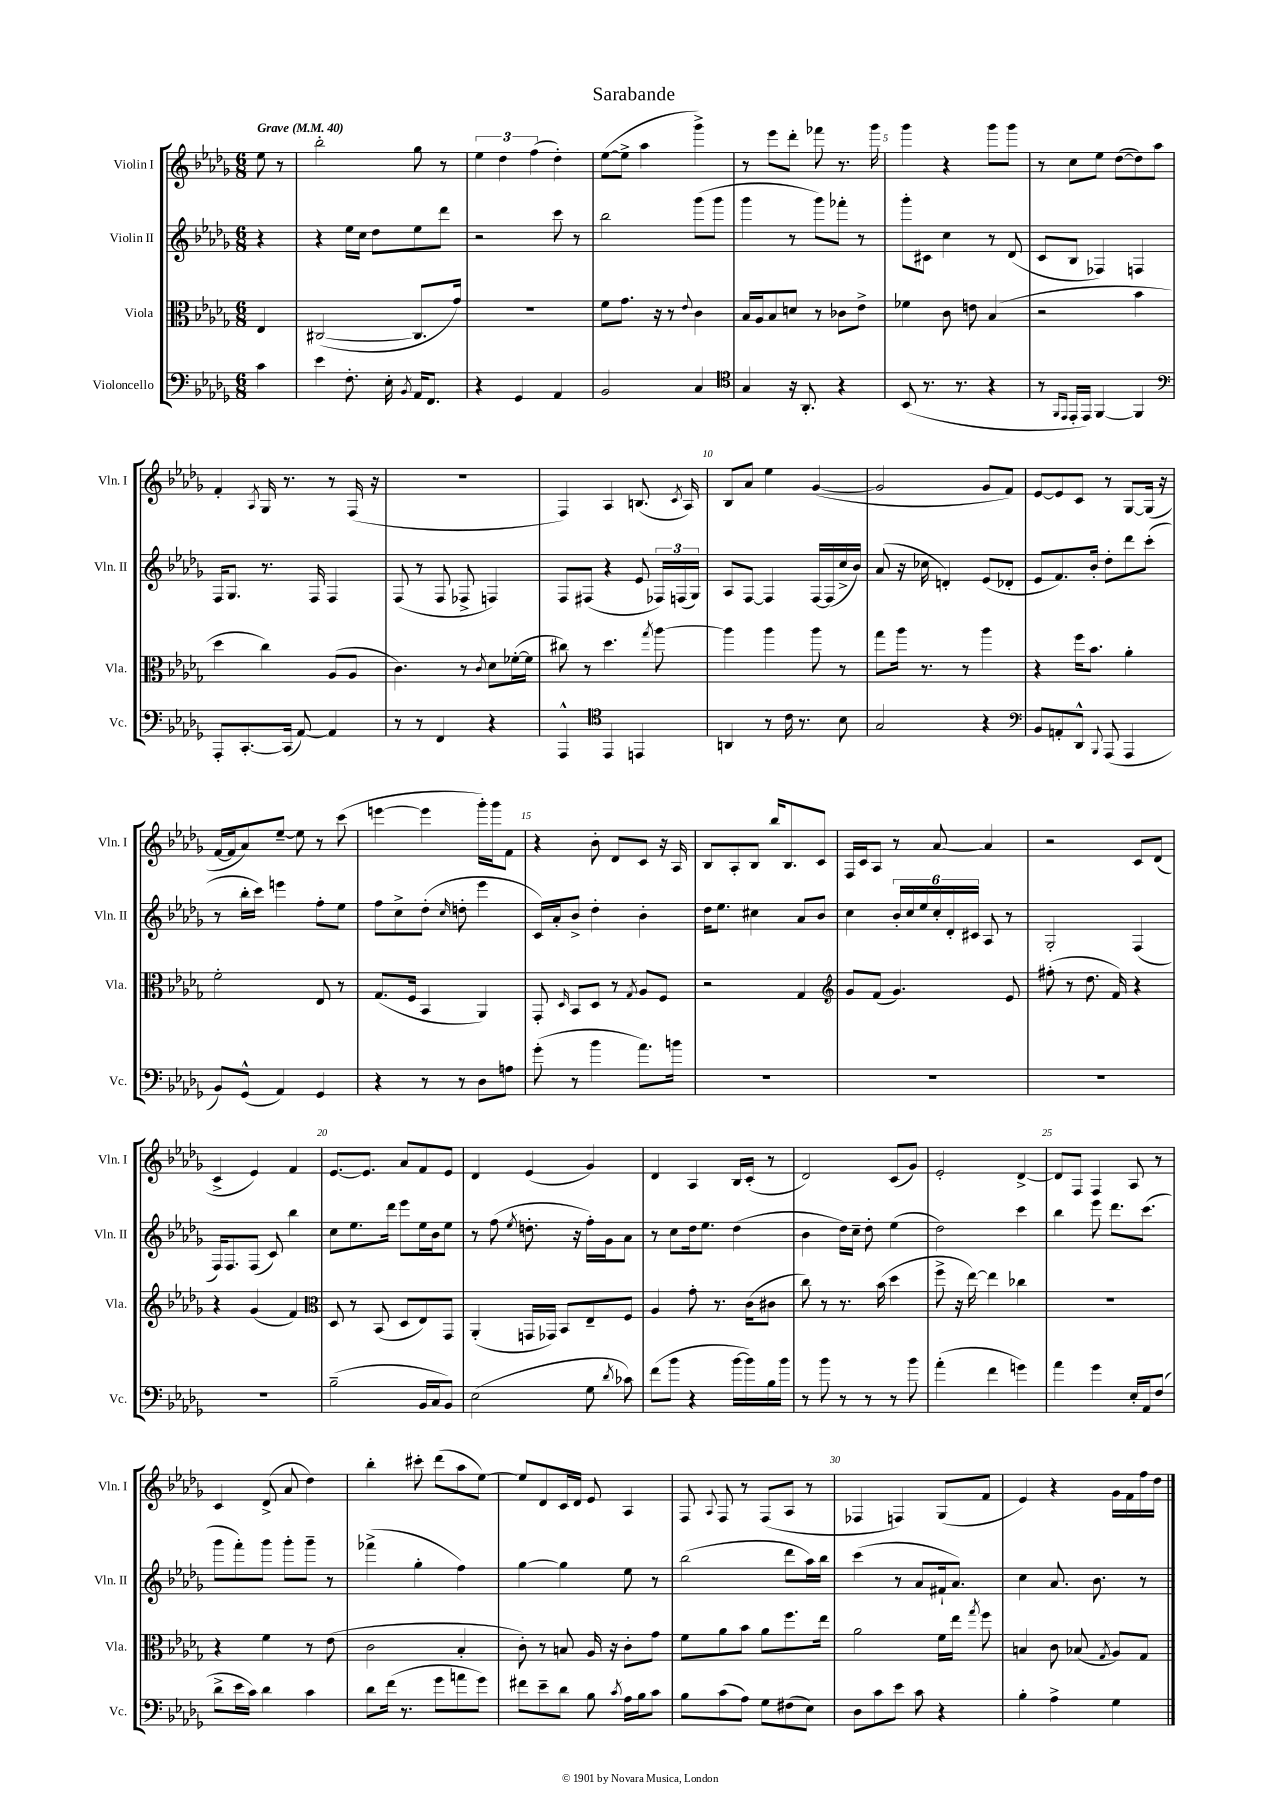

**kern	**kern	**kern	**kern
*staff4	*staff3	*staff2	*staff1
*clefF4	*clefC3	*clefG2	*clefG2
*k[b-e-a-d-g-]	*k[b-e-a-d-g-]	*k[b-e-a-d-g-]	*k[b-e-a-d-g-]
*M6/8	*M6/8	*M6/8	*M6/8
*MM40	*MM40	*MM40	*MM40
4c\	4E-/	4r	8ee-\
.	.	.	8r
=	=	=	=
4e-\	([2C#/	4r	2bb-'\
8.F'\	.	16ee-\LL	.
.	.	16cc\JJ	.
.	.	8dd-\L	.
16E-'\	.	.	.
8qBB-/	.	.	.
16AA-/LK	8.C#/]L	8ee-\	8gg-\
8.FF/J	.	.	.
.	.	8ddd-\J	8r
.	16g-/Jk)	.	.
=	=	=	=
4r	2.r	2r	6ee-\
.	.	.	6dd-\
4GG-/	.	.	.
.	.	.	(6ff\
4AA-/	.	8ccc\	4dd-'\)
.	.	8r	.
=	=	=	=
2BB-/	8f\L	2bb-\	([8ee-\L
.	8.g-\J	.	8ee-^\]J
.	.	.	4aa-\
.	16r	.	.
.	8r	.	.
.	8qqe-/	.	.
4C/	4c\	(8ggg-\L	4ggg-^\)
.	.	8ggg-\J	.
=	=	=	=
*clefC4	*	*	*
4G-/	16B-/LL	4ggg-\	8r
.	16A-/J	.	.
.	8B-/	.	8eee-\L
16r	8d/J	8r	8ddd-'\J
8.AA-'/	.	.	.
.	8r	8ggg-\L)	8fff-\
4r	8c-\L	8fff-'\J	8.r
.	8e-^\J	8r	.
.	.	.	16ggg-\
=	=	=	=
(8BB-/	4f-\	8ggg-'\L	4ggg-\
8.r	.	8c#\J	.
.	8c\	4cc\	4r
8.r	.	.	.
.	8e\	.	.
4r	(4B-/	8r	8ggg-\L
.	.	(8d-/	8ggg-\J
=	=	=	=
8r	2r	8c/L	8r
16qqFF/LL	.	.	.
16qqEE-/JJ	.	.	.
16EE-'/LL	.	8B-/J	8cc\L
16EE-/JJ)	.	.	.
[4FF/	.	4F-/)	8ee-\J
.	.	.	([8dd-\L
4FF/]	4b-\	4F/	8dd-\])
.	.	.	8aa-\J
=	=	=	=
*clefF4	*	*	*
8AAA-'/L	4dd-\	16F/LK	4f'/
.	.	8.G-/J	.
[8.CC'/	.	.	.
.	.	.	8qA-/
.	4cc\)	8.r	16G-/
(16CC/]Jk	.	.	8.r
[8AA-/)	.	.	.
.	.	16F/	.
4AA-/]	(8A-/L	4F/	8r
.	8A-/J	.	(16F/
.	.	.	16r
=	=	=	=
8r	4.c\)	(8F/	2.r
8r	.	8r	.
4FF/	.	8F/	.
.	8r	8F-^/	.
.	8qc/	.	.
4r	8d-\L	4F/)	.
.	([16f-'\L	.	.
.	16f-\]JJ	.	.
=	=	=	=
4AAA-^^/	8cc#\)	8F/L	4F/)
.	8r	(8F#/J	.
*clefC4	*	*	*
4EE-/	4.dd-\	4r	4A-/
4EE/	.	8e-/	(8.B/
.	8qgg-/	.	.
.	[8aa-\	24F-/LL)	.
.	.	(24F/	.
.	.	.	8qc/
.	.	.	16A-/)
.	.	24G-/JJ)	.
=	=	=	=
4AA/	4aa-\]	8A-/L	8B-/L
.	.	[8F/J	8a-/J
8r	4aa-\	4F/]	4ee-\
16c\	.	.	.
8.r	.	.	.
.	8aa-\	[16F/LL	([4g-/
.	.	(16F/]	.
8B-\	8r	16cc^/	.
.	.	16b-/JJ)	.
=	=	=	=
2G-/	8gg-\L	(8a-/	2g-/]
.	16aa-\Jk	16r	.
.	8.r	16cc-\	.
.	.	4d'/)	.
.	8r	.	.
4r	4aa-\	(8e-/L	8g-/L
.	.	8d-'/J	8f/J)
=	=	=	=
*clefF4	*	*	*
8BB-/L	4r	8e-/L	[8e-/L
8AA'/	.	8.f/)	8e-/]
8DD-^^/J	16ff\LK	.	8c/J
.	8.b-\J	16b-'/Jk	.
8qqBBB-/	.	.	.
(8AAA-/	.	8dd-'\L	8r
4AAA-/	4a-'\	8ddd-\	[8G-/L
.	.	(8ccc'\J	(16G-/]Jk
.	.	.	16r
=	=	=	=
8BB-/L)	2f'\	8r	[16f/LL
.	.	.	16f/]J
(8GG-^^/J	.	16bb-'\LL	8a-/)
.	.	16ccc\JJ)	.
4AA-/)	.	4eee\	[8ee-~/J
.	.	.	8ee-\]
4GG-/	8E-/	8ff'\L	8r
.	8r	8ee-\J	(8ccc\
=	=	=	=
4r	(8.G-/L	8ff\L	[4eee\
.	.	8cc^\	.
.	16F/Jk	.	.
8r	4BB-/	(8dd-'\J	4eee\]
.	.	16qqcc/	.
8r	.	8dd'\	.
8D-\L	4AA-/)	4eee-\	16ggg-'\LL)
.	.	.	16ggg-\J
8A\J	.	.	8f\J
=	=	=	=
(8g-'\	8GG-'/	16c/LL)	4r
.	.	16a-'/J	.
.	16qqD-/	.	.
8r	8BB-/L	8b-^/J	.
4b-\	8D-/J	4dd-'\	8b-'\
.	8r	.	8d-/L
.	8qG-/	.	.
8.a-\L)	8A-/L	4b-'\	8c/J
.	8F/J	.	16r
16b\Jk	.	.	16A-/
=	=	=	=
2.r	2r	16dd-\LK	8B-/L
.	.	8.ee-\J	.
.	.	.	8A-'/
.	.	4cc#\	8B-/J
.	.	.	16bb-/LK
.	.	.	8.B-/
.	4G-/	8a-/L	.
.	.	8b-/J	8c/J
=	=	=	=
*	*clefG2	*	*
2.r	8g-/L	4cc\	16F/LL
.	.	.	16c/J
.	(8f/J	.	8A-/J
.	4.g-/)	24b-'/LL	8r
.	.	24cc/	.
.	.	24ee-/	.
.	.	24cc'/	[8a-/
.	.	24d-'/	.
.	.	24c#/JJ	.
.	.	8A-/	4a-/]
.	8e-/	8r	.
=	=	=	=
2.r	(8ff#'\	2G-'/	2r
.	8r	.	.
.	8.dd-\	.	.
.	16f/)	.	.
.	4r	(4F/	8c/L
.	.	.	(8d-/J
=	=	=	=
2.r	4r	16F/LK)	4c^/
.	.	8.F/	.
.	(4g-/	(8F/J	4e-/)
.	.	8c/)	.
.	4f/)	4bb-\	4f/
=	=	=	=
*	*clefC3	*	*
(2B-~\	8D-/	8cc\L	[8.e-/L
.	8r	8.ee-\	.
.	.	.	8.e-/]J
.	(8BB-/	.	.
.	.	16ddd-\Jk	.
.	8D-/L	8eee-\L	8a-/L
16BB-/LL	8E-/)	16ee-\L	8f/
16C/J	.	16b-\J	.
8BB-/J)	8GG-/J	8ee-\J	8e-/J
=	=	=	=
(2E-\	(4AA-'/	8r	4d-/
.	.	(8ff\	.
.	.	8qee-/	.
.	16GG/LL	8.dd'\	(4e-/
.	16GG-/JJ)	.	.
.	8BB-/L	.	.
.	.	16r	.
8G-\	8E-~/	16ff'\LL)	4g-/)
.	.	16g-\J	.
8qd-/	.	.	.
8c-\)	8F/J	8a-\J	.
=	=	=	=
(8f\L	4A-/	8r	4d-/
8b-\J	.	8cc\L	.
4r	8g-'\	16dd-\k	4A-/
.	.	8.ee-\J	.
.	8.r	.	.
[16b-\LL	.	(4dd-\	16B-/LL
16b-\])	(16c\LK	.	(16c'/JJ
16B-\	8c#\J	.	8r
16b-\JJ	.	.	.
=	=	=	=
8r	8cc\)	4b-\	2d-/)
8b-\	8r	.	.
8r	8.r	16dd-\LL)	.
.	.	16cc~\JJ	.
8r	.	8dd-'\	.
.	(16b-\	.	.
8r	4dd-\	(4ee-\	(8c/L
8b-\	.	.	8g-/J)
=	=	=	=
(4a-'\	8ff^\	2dd-\)	2e-'/
.	16r	.	.
.	[16ee-\)	.	.
4f\	4ee-\]	.	.
4g\)	4cc-\	4ccc\	[4d-^/
=	=	=	=
4a-\	2.r	4bb-\	8d-/]L
.	.	.	8F/J
4g-\	.	8eee-\	4F/
.	.	8.ddd-\L	.
16E-'/LL	.	.	8A-/
16AA-/J	.	(8.ccc\J	.
(8F/J	.	.	8r
=	=	=	=
8d-^\L	4r	8ggg-\L	4c/
16e-\L	.	8fff'\)	.
16c\JJ)	.	.	.
4d-\	4f\	8ggg-\J	(8d-^/
.	.	8ggg-'\L	8a-/
4c\	8r	8ggg-~\J	4dd-\)
.	(8e-\	8r	.
=	=	=	=
8d-\L	2c\	(4fff-^\	4bb-'\
(16f\Jk	.	.	.
8.r	.	.	.
.	.	4gg-'\	8ccc#'\
8g-\L	.	.	(8ddd-\L
8a\	4B-'/	4ff\)	8aa-\
8g-\J)	.	.	[8ee-\J)
=	=	=	=
8f#\L	8c'\)	[4gg-\	8ee-/]L
8e-~\	8r	.	8d-/
8d-\J	8B/	4gg-\]	16c/L
.	.	.	16d-/JJ
8B-\	16A-/	.	8e-/
.	16r	.	.
8qc/	.	.	.
16A-\LL	8c'\L	8ee-\	4A-/
16B-\J	.	.	.
8c\J	8g-\J	8r	.
=	=	=	=
8B-\L	8f\L	(2bb-\	8F/
.	.	.	8qqA-/
(8c\	8a-\	.	8F/
8A-\J)	8b-\J	.	8r
8G-\L	8a-\L	.	(8F/L
(8F#\	8.ff\	8ddd-\L	8A-/J
8E-\J)	.	16aa-\L)	8r
.	16ee-\Jk	16bb-\JJ	.
=	=	=	=
8D-\L	2a-\	(4ccc\	4F-/
8c\	.	.	.
8e-\J	.	8r	4F/)
8c\	.	8a-/L	.
4r	16f\LL	16f#`/k	(8G-/L
.	16ee-\JJ	8.a-/J)	.
.	8qgg-/	.	.
.	8ff\	.	8f/J
=	=	=	=
4B-'\	4B/	4cc\	4e-/)
4A-^\	8c\	8.a-/	4r
.	(8B-/	.	.
.	.	8.b-\	.
.	8qG-/	.	.
4G-\	8A-/L)	.	16g-\LL
.	.	.	16f\
.	8G-/J	8r	16ff\
.	.	.	16dd-\JJ
==	==	==	==
*-	*-	*-	*-
